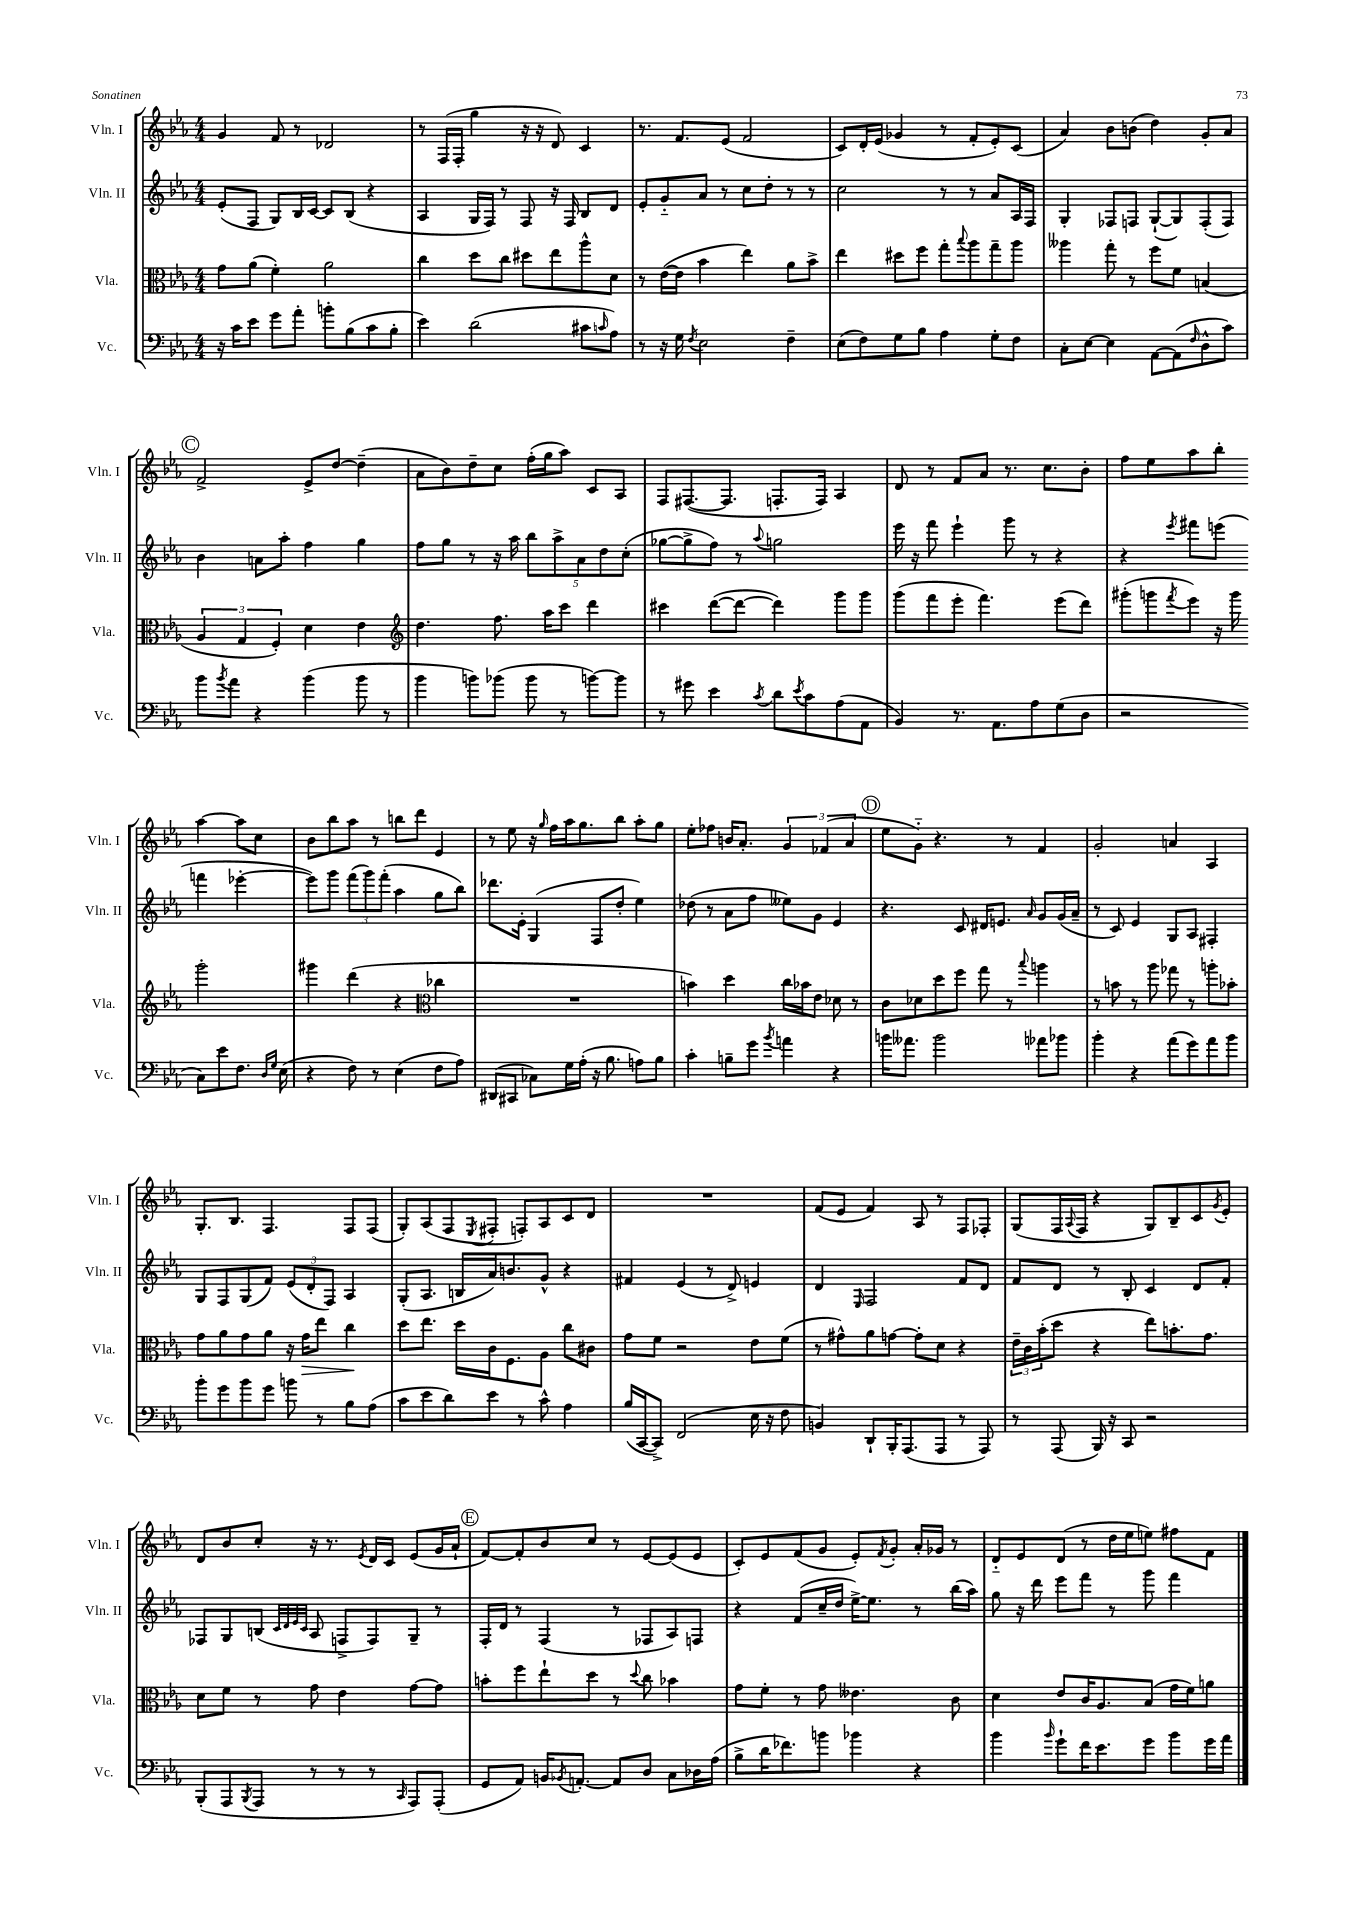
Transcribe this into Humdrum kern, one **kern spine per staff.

**kern	**kern	**dynam	**kern	**kern
*part4	*part3	*part3	*part2	*part1
*staff4	*staff3	*staff3	*staff2	*staff1
*I"Vc.	*I"Vla.	*	*I"Vln. II	*I"Vln. I
*I'Vc.	*I'Vla.	*	*I'Vln. II	*I'Vln. I
*clefF4	*clefC3	*	*clefG2	*clefG2
*k[b-e-a-]	*k[b-e-a-]	*	*k[b-e-a-]	*k[b-e-a-]
*M4/4	*M4/4	*	*M4/4	*M4/4
=68	=68	=68	=68	=68
16r	8g\L	.	(8e-'/L	4g/
16c\KL	.	.	.	.
8e-\J	(8a-\J	.	8F/J	.
8g\L	4f'\)	.	8G/L)	8f/
8a-'\J	.	.	16B-/L	8r
.	.	.	[16c/JJ	.
8bn'\L	2a-\	.	8c/L]	2d-X/
(8B-\	.	.	(8B-/J	.
8c\	.	.	4r	.
8B-'\J	.	.	.	.
=69	=69	=69	=69	=69
4e-\)	4cc\	.	4A-/	8r
.	.	.	.	(16F/LL
.	.	.	.	16F'/JJ
(2d\	8dd\L	.	16G/LL	4gg\
.	.	.	16F/JJ)	.
.	8cc\J	.	8r	.
.	8dd#X\L	.	8F/	16r
.	.	.	.	16r
.	8ee-\	.	16r	8d/)
.	.	.	16F/	.
8c#X\L	8aa-^^\	.	8B-/L	4c/
16qqcn/	.	.	.	.
8A-\J)	8d\J	.	8d/J	.
=70	=70	=70	=70	=70
8r	8r	.	8e-'/L	8.r
16r	([16e-\LL	.	8g/	.
16G\	16e-\JJ]	.	.	8.f/L
8qF/	.	.	.	.
2E-\	4b-\	.	8a-/J	.
.	.	.	8r	(8e-/J
.	4ee-\)	.	8cc\L	2f/
.	.	.	8dd'\J	.
4F~\	8a-\L	.	8r	.
.	8b-^\J	.	8r	.
=71	=71	=71	=71	=71
(8E-\L	4ee-\	.	2cc\	8c/L)
8F\)	.	.	.	16d'/L
.	.	.	.	(16e-/JJ
8G\	8dd#X\L	.	.	4g-X/
8B-\J	8ff\J	.	.	.
4A-\	8gg'\L	.	8r	8r
.	8qqbb-/	.	.	.
.	8aa-\	.	8r	8f'/L
8G'\L	8gg~\	.	8a-/L	8e-'/)
8F\J	8aa-\J	.	16A-/L	(8c/J
.	.	.	16F/JJ	.
=72	=72	=72	=72	=72
8C'\L	4aa--X\	.	4G'/	4a-/)
[8E-\J	.	.	.	.
4E-\]	8gg'\	.	8F-X/L	8b-\L
.	8r	.	8Fn/J	(8bn\J
[8AA-\L	8ff\L	.	([8G`/L	4dd\)
(8AA-\]	8f\J	.	8G/])	.
16qqF/	.	.	.	.
8D^^\	(4Bn/	.	(8F'/	8g'/L
8c\J)	.	.	8F/J)	8a-/J
!!LO:LB:g=z
!!LO:REH:place=s1:t=C
=73	=73	=73	=73	=73
8b-\L	6A-/	.	4b-\	2f^/
8qb-/	.	.	.	.
8a-\J	.	.	.	.
.	6G/	.	.	.
4r	.	.	8an\L	.
.	6F'/)	.	.	.
.	.	.	8aa-'\J	.
(4b-\	4d\	.	4ff\	8e-^/L
.	.	.	.	[8dd/J
8b-\	4e-\	.	4gg\	(4dd~\]
8r	.	.	.	.
=74	=74	=74	=74	=74
*	*clefG2	*	*	*
4b-\	4.dd\	.	8ff\L	8a-\L
.	.	.	8gg\J	8b-\)
8bn\L)	.	.	8r	8dd~\
(8b-X\J	8.ff\	.	16r	8cc\J
.	.	.	16aa-\	.
8b-\	.	.	10bb-\L	(16ff'\LL
.	16aa-\KL	.	.	16gg\J
.	.	.	10aa-^\	.
8r	8ccc\J	.	.	8aa-\J)
.	.	.	10a-\	.
[8bn\L)	4ddd\	.	.	8c/L
.	.	.	10dd\	.
8b\J]	.	.	.	8A-/J
.	.	.	(10cc'\J	.
=75	=75	=75	=75	=75
8r	4ccc#X\	.	[8gg-X\L	8F/L
8g#X\	.	.	8gg-^\]	([8.F#X/
4e-\	([8ddd\L	.	8ff\J)	.
.	.	.	.	8.F#/J]
.	8ddd\J_	.	8r	.
8qc/	.	.	8qqaa-/	.
8d\L	4ddd\])	.	2ggn\	8.Fn'/L
8qe-/	.	.	.	.
8c\	.	.	.	.
.	.	.	.	16F/Jk)
(8A-\	8ggg\L	.	.	4A-/
8AA-\J	8ggg\J	.	.	.
=76	=76	=76	=76	=76
4BB-/)	(8ggg\L	.	16eee-\	8d/
.	.	.	16r	.
.	8fff\	.	8fff\	8r
8.r	8eee-'\J	.	4eee-`\	8f/L
.	4.fff\)	.	.	8a-/J
8.AA-\L	.	.	.	.
.	.	.	8ggg\	8.r
8A-\	.	.	8r	.
.	.	.	.	8.cc\L
(8G\	(8eee-\L	.	4r	.
8D\J	8ddd\J)	.	.	8b-'\J
=77	=77	=77	=77	=77
2r	(8ggg#X'\L	.	4r	8ff\L
.	8gggn\	.	.	8ee-\
.	8qfff/	.	8qeee-/	.
.	8eee-\J)	.	8fff#X\L	8aa-\
.	16r	.	(8eeen\J	8bb-'\J
.	16ggg\	.	.	.
8C\L)	2ggg'\	.	4fffn\	[4aa-\
8e-\	.	.	.	.
8.F\J	.	.	[4eee-X'\	8aa-\L]
.	.	.	.	8cc\J
16qqD/LL	.	.	.	.
16qqG/JJ	.	.	.	.
(16E-\	.	.	.	.
!!LO:LB:g=z
=78	=78	=78	=78	=78
4r	4ggg#X\	.	8eee-\L])	8b-\L
.	.	.	8ggg\J	8bb-\
8F\)	(4ddd\	.	(12fff\L	8aa-\J
.	.	.	12ggg\)	.
8r	.	.	.	8r
.	.	.	(12fff'\J	.
(4E-\	4r	.	4aa-\	8bbn\L
.	.	.	.	8ddd\J
*	*clefC3	*	*	*
8F\L	4cc-X\	.	8gg\L	4e-/
8A-\J)	.	.	8bb-\J)	.
=79	=79	=79	=79	=79
(8DD#X/L	1r	.	8.ddd-X\L	8r
8CC#X/J	.	.	.	8ee-\
.	.	.	16e-'\Jk	.
8C-X\L)	.	.	(4G/	16r
.	.	.	.	16qqgg/
.	.	.	.	16ff\LL
16G\L	.	.	.	16aa-\J
(16A-'\JJ	.	.	.	8.gg\
16r	.	.	8F/L	.
8.B-\	.	.	.	.
.	.	.	8dd'/J	8bb-\J
8An\L)	.	.	4ee-\)	8aa-'\L
8B-\J	.	.	.	8gg\J
=80	=80	=80	=80	=80
4c'\	4bn\)	.	(8dd-X\	8ee-'\L
.	.	.	8r	8ff-X\J
8Bn~\L	4dd\	.	8a-\L	16bn/KL
.	.	.	.	8.a-'/J
8g\J	.	.	8ff\J	.
8qb-/	.	.	.	.
4an\	16cc\LL	.	8ee--X\L)	6g/
.	16b-X\J	.	.	.
.	8e-\J	.	8g\J	.
.	.	.	.	(6f-X/
4r	8d-X\	.	4e-/	.
.	.	.	.	6a-/
.	8r	.	.	.
!!LO:REH:place=s1:t=D
=81	=81	=81	=81	=81
16bn\KL	8c\L	.	4.r	8ee-\L
8.a--X\J	.	.	.	.
.	8d-X\	.	.	8g\J)
2b\	8dd\	.	.	4.r
.	8ff\J	.	8c/	.
.	8gg\	.	16d#X/KL	.
.	.	.	8.en/J	.
.	8r	.	.	8r
.	8qqbb-/	.	16qqa-/	.
8a-X\L	4aan\	.	8g/L	4f/
8b-X\J	.	.	(16g/L	.
.	.	.	16a-~/JJ	.
=82	=82	=82	=82	=82
4b-'\	8r	.	8r	2g'/
.	8bn\	.	8c/)	.
4r	8r	.	4e-/	.
.	8aa-\	.	.	.
(8a-\L	8gg-X\	.	8G/L	4an/
8g\)	8r	.	8A-/J	.
8a-\	8aan'\L	.	4F#X'/	4A-/
8b-\J	8b-X'\J	.	.	.
!!LO:LB:g=z
=83	=83	=83	=83	=83
8b-'\L	8g\L	.	8G/L	8.G'/L
8g\	8a-\	.	8F/	.
.	.	.	.	8.B-/J
8b-\	8g\	.	(8G/	.
8g\J	8a-\J	.	8f/J)	4.F/
8bn\	16r	.	(12e-/L	.
!	!	!LO:HP:b	!	!
.	16g\KL	>	.	.
.	.	.	12d'/	.
8r	8ee-\J	.	.	.
.	.	.	12F/J)	.
8B-\L	4cc\	.	4A-/	8F/L
(8A-\J	.	.	.	(8F/J
.	.	]	.	.
=84	=84	=84	=84	=84
8c\L	8dd\L	.	(8G'/L	8G'/L)
8e-\	8.ee-\J	.	8.A-/J	(8A-/
8d\)	.	.	.	8F/
.	16dd\LL	.	16Bn/LL	.
.	.	.	.	8qE-/
8e-\J	16c\J	.	16a-/J)	8F#X'/J
.	8.F\	.	8.bn/	.
8r	.	.	.	8Fn'/L)
8c^^\	8A-\J	.	8g^^/J	8A-/
4A-\	8cc\L	.	4r	8c/
.	8c#X\J	.	.	8d/J
=85	=85	=85	=85	=85
(16B-/LL	8g\L	.	4f#X/	1r
[16CC/J	.	.	.	.
8CC^/J])	8f\J	.	.	.
(2FF/	2r	.	(4e-/	.
.	.	.	8r	.
.	.	.	8d^/)	.
16E-\	8e-\L	.	4en/	.
16r	.	.	.	.
8F\	(8f\J	.	.	.
=86	=86	=86	=86	=86
4BBn/)	8r	.	4d/	(8f/L
.	8g#X^^\L)	.	.	8e-/J
.	.	.	16qqE-/	.
8DD`/L	8a-\	.	2F/	4f/)
16BBB-'/K	[8gn\J	.	.	.
(8.AAA-/	.	.	.	.
.	8g'\L]	.	.	8A-/
8AAA-/J	8d\J	.	.	8r
8r	4r	.	8f/L	8F/L
8AAA-/)	.	.	8d/J	8F-X'/J
=87	=87	=87	=87	=87
8r	24e-~\LL	.	8f/L	(8G/L
.	24c\	.	.	.
.	(24b-'\J	.	.	.
(8AAA-/	8dd\J	.	8d/J	16F/L
.	.	.	.	8qqA-/
.	.	.	.	16F/JJ
16BBB-/)	4r	.	8r	4r
16r	.	.	.	.
8CC/	.	.	8B-'/	.
2r	8ee-\L)	.	4c/	8G/L)
.	8.bn'\	.	.	8B-~/
.	.	.	8d/L	8c/
.	8.g\J	.	.	.
.	.	.	.	8qg/
.	.	.	8f'/J	8e-'/J
!!LO:LB:g=z
=88	=88	=88	=88	=88
(8BBB-'/L	8d\L	.	8F-X/L	8d/L
8AAA-/	8f\J	.	8G/	8b-/
8qBBB-/	.	.	.	.
8AAA-/J	8r	.	(8Bn/J	8cc'/J
.	.	.	32qqc/LLL	.
.	.	.	32qqd/	.
.	.	.	32qqe-/	.
.	.	.	32qqc/JJJ	.
8r	8g\	.	8A-/	16r
.	.	.	.	8.r
8r	4e-\	.	8Fn^/L	.
.	.	.	.	8qe-/
8r	.	.	8F/)	16d/LL
.	.	.	.	16c/JJ
16qqCC/	.	.	.	.
8AAA-/L)	[8g\L	.	8G~/J	(8e-/L
(8AAA-'/J	8g\J]	.	8r	16g/L
.	.	.	.	16a-`/JJ
!!LO:REH:place=s1:t=E
=89	=89	=89	=89	=89
8GG/L	8bn'\L	.	16F'/LL	[8f/L)
.	.	.	16d/JJ	.
8AA-/J)	8ff\	.	8r	8f'/]
16BBn/KL	8ee-`\	.	(4F/	8b-/
8qBB-X/	.	.	.	.
[8.AAn'/J	.	.	.	.
.	8dd\J	.	.	8cc/J
8AA/L]	8r	.	8r	8r
.	8qqdd/	.	.	.
8D/J	8cc\	.	8F-X/L	[8e-/L
8C\L	4b-X\	.	8A-/)	(8e-/]
16D-X\L	.	.	8Fn/J	8e-/J
(16A-\JJ	.	.	.	.
=90	=90	=90	=90	=90
8B-^\L	8g\L	.	4r	8c'/L)
16d\K	8f'\J	.	.	8e-/
8.f-X\)	.	.	.	.
.	8r	.	(8f/L	(8f/
8bn\J	8g\	.	16cc~/L	8g/J
.	.	.	16dd/JJ	.
4b-X\	4.e--X\	.	[16ee-^\KL)	8e-'/L)
.	.	.	8.ee-\J]	.
.	.	.	.	8qf/
.	.	.	.	8g'/J
4r	.	.	8r	16a-'/LL
.	.	.	.	16g-X/JJ
.	8c\	.	(16bb-\LL	8r
.	.	.	16aa-\JJ)	.
=91	=91	=91	=91	=91
4b-\	4d\	.	8gg\	8d/L
.	.	.	16r	8e-/
.	.	.	16ddd\	.
16qqb-/	.	.	.	.
8g`\L	8e-/L	.	8eee-\L	(8d/J
16f\K	16c/K	.	8fff\J	8r
8.e-\	8.A-/	.	.	.
.	.	.	8r	16dd\LL
.	.	.	.	16ee-\J
8g\J	(8B-/J	.	8ggg\	8een\J)
8b-\L	16g\LL	.	4fff\	8ff#X\L
.	16f\J)	.	.	.
16g\L	8an\J	.	.	8f\J
16a-\JJ	.	.	.	.
==	==	==	==	==
*-	*-	*-	*-	*-
